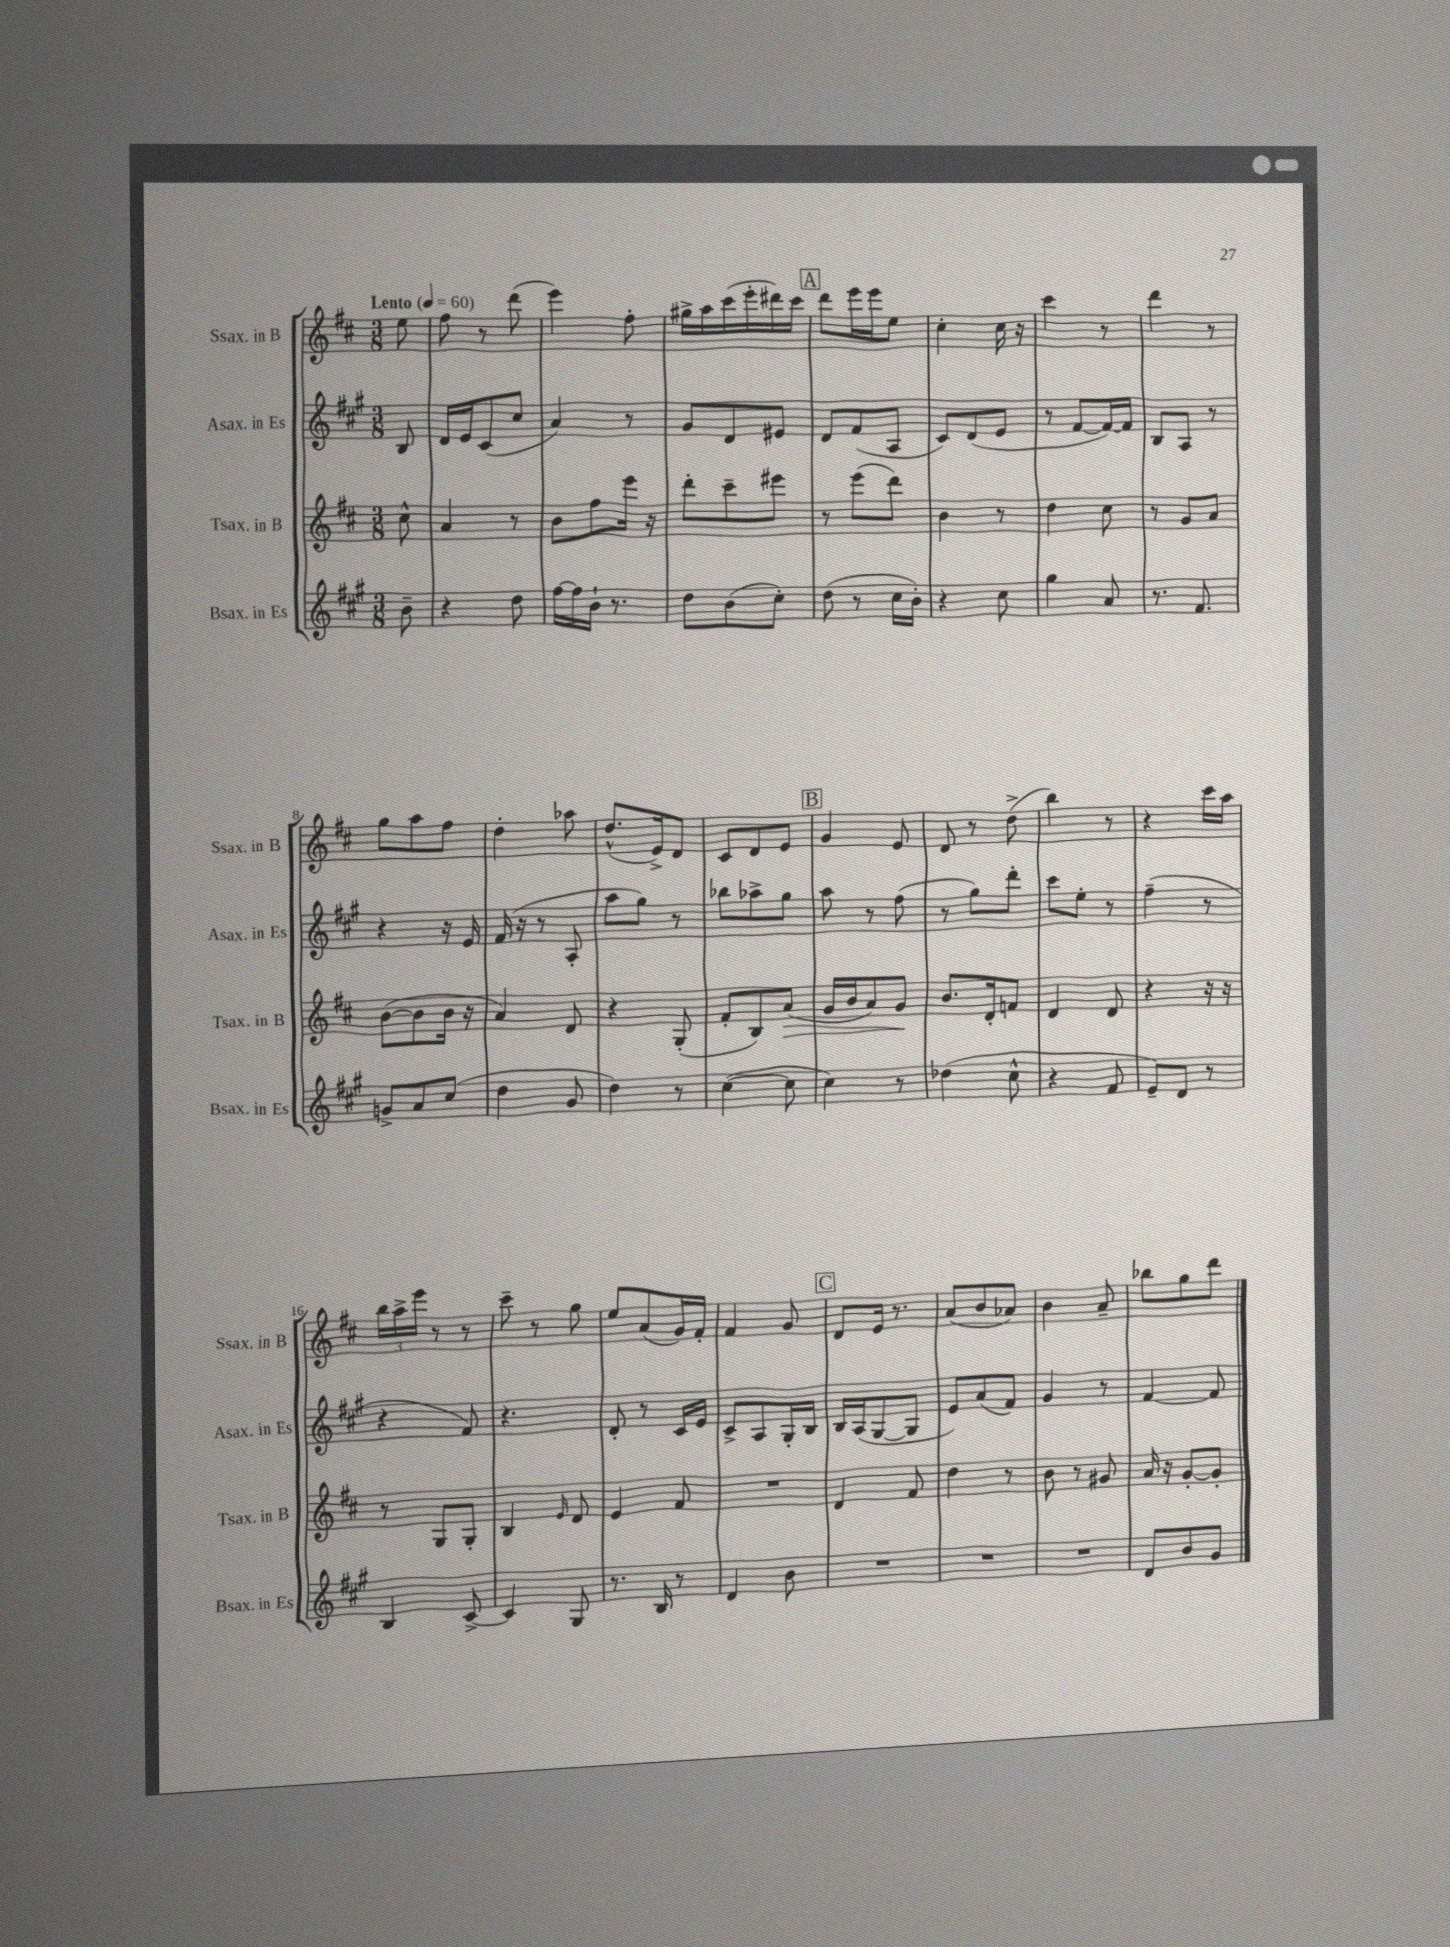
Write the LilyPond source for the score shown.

<<
\new StaffGroup <<
\new Staff = "s0" \with { instrumentName = "Ssax. in B" shortInstrumentName = "Ssax. in B" } {
    \clef treble \key d \major \numericTimeSignature \time 3/8 \partial 8 \tempo "Lento" 4 = 60
    e''8 |
    fis''8 r8 d'''8( |
    e'''4) fis''8-. |
    gis''16-> a''16 cis'''16( e'''16-. dis'''16) cis'''16 |
    \mark \markup { \box "A" } d'''8 e'''16 e'''16 e''8 |
    cis''4-. cis''16 r16 |
    cis'''4 r8 |
    d'''4 r8 |
    g''8 a''8 fis''8 |
    d''4-. aes''8 |
    d''8.-^( e'16->) d'8 |
    cis'8 d'8 e'8 |
    \mark \markup { \box "B" } g'4 e'8 |
    d'8 r8 d''8->( |
    b''4) r8 |
    r4 cis'''16 a''16 |
    \tuplet 3/2 { b''16 a''16-> e'''16 } r8 r8 |
    cis'''8-- r8 g''8 |
    e''8 a'8( g'16) fis'16-. |
    fis'4 g'8 |
    \mark \markup { \box "C" } d'8 e'16 r8. |
    a'8( b'8 aes'8) |
    b'4 a'8-- |
    bes''8 g''8 d'''8 \bar "|." |
}
\new Staff = "s1" \with { instrumentName = "Asax. in Es" shortInstrumentName = "Asax. in Es" } {
    \clef treble \key a \major \numericTimeSignature \time 3/8 \partial 8
    b8 |
    d'16 e'16 cis'8( cis''8 |
    a'4) r8 |
    gis'8 d'8 eis'8 |
    \mark \markup { \box "A" } d'8 fis'8( a8 |
    cis'8) d'8( e'8 |
    r8 fis'8~ fis'16~) fis'16 |
    b8 a8 r8 |
    r4 r16 e'16 |
    fis'16( r16 r8 a8-. |
    a''8 gis''8) r8 |
    bes''8 aes''8-> gis''8 |
    \mark \markup { \box "B" } a''8 r8 fis''8( |
    r8 gis''8) d'''8-. |
    cis'''8 e''8-. r8 |
    fis''4--( r8 |
    r4 fis'8) |
    r4. |
    d'8-. r8 cis'16 e'16 |
    cis'8-> a8 gis16-. b16 |
    \mark \markup { \box "C" } b16 a16( gis8~ gis8 |
    e'8) a'8( fis'8) |
    gis'4 r8 |
    fis'4~ fis'8 \bar "|." |
}
\new Staff = "s2" \with { instrumentName = "Tsax. in B" shortInstrumentName = "Tsax. in B" } {
    \clef treble \key d \major \numericTimeSignature \time 3/8 \partial 8
    cis''8-^ |
    a'4 r8 |
    b'8 fis''8 e'''16 r16 |
    d'''8-. cis'''8-- eis'''8 |
    \mark \markup { \box "A" } r8 e'''8( d'''8) |
    b'4 r8 |
    d''4 cis''8 |
    r8 g'8 a'8 |
    b'8~( b'8 b'16 r16 |
    a'4) d'8 |
    r4 g8-.( |
    fis'8-. b8) a'8\>( |
    \mark \markup { \box "B" } g'16 b'16 a'8) g'8\! |
    b'8. d'16-. f'8 |
    d'4 d'8 |
    r4 r16 r16 |
    r8 g8 g8-. |
    b4 \grace { e'16 } d'8 |
    e'4 fis'8 |
    R4. |
    \mark \markup { \box "C" } d'4 fis'8 |
    d''4 r8 |
    b'8 r8 gis'8 |
    a'16 r16 g'8~-. g'8-. \bar "|." |
}
\new Staff = "s3" \with { instrumentName = "Bsax. in Es" shortInstrumentName = "Bsax. in Es" } {
    \clef treble \key a \major \numericTimeSignature \time 3/8 \partial 8
    b'8-- |
    r4 d''8 |
    fis''16~ fis''16 b'16-! r8. |
    d''8 b'8( cis''8-.) |
    \mark \markup { \box "A" } d''8( r8 cis''16 b'16-.) |
    r4 cis''8 |
    gis''4 a'8 |
    r8. fis'8. |
    g'8-> a'8 cis''8( |
    d''4 gis'8 |
    d''4) r8 |
    cis''4~( cis''8 |
    \mark \markup { \box "B" } cis''4) r8 |
    des''4( cis''8-^ |
    r4 fis'8 |
    e'8--) d'8 r8 |
    b4 cis'8~-> |
    cis'4 gis8 |
    r8. b16 r8 |
    d'4 b'8 |
    \mark \markup { \box "C" } R4. |
    R4. |
    R4. |
    d'8 b'8 gis'8 \bar "|." |
}
>>
>>
